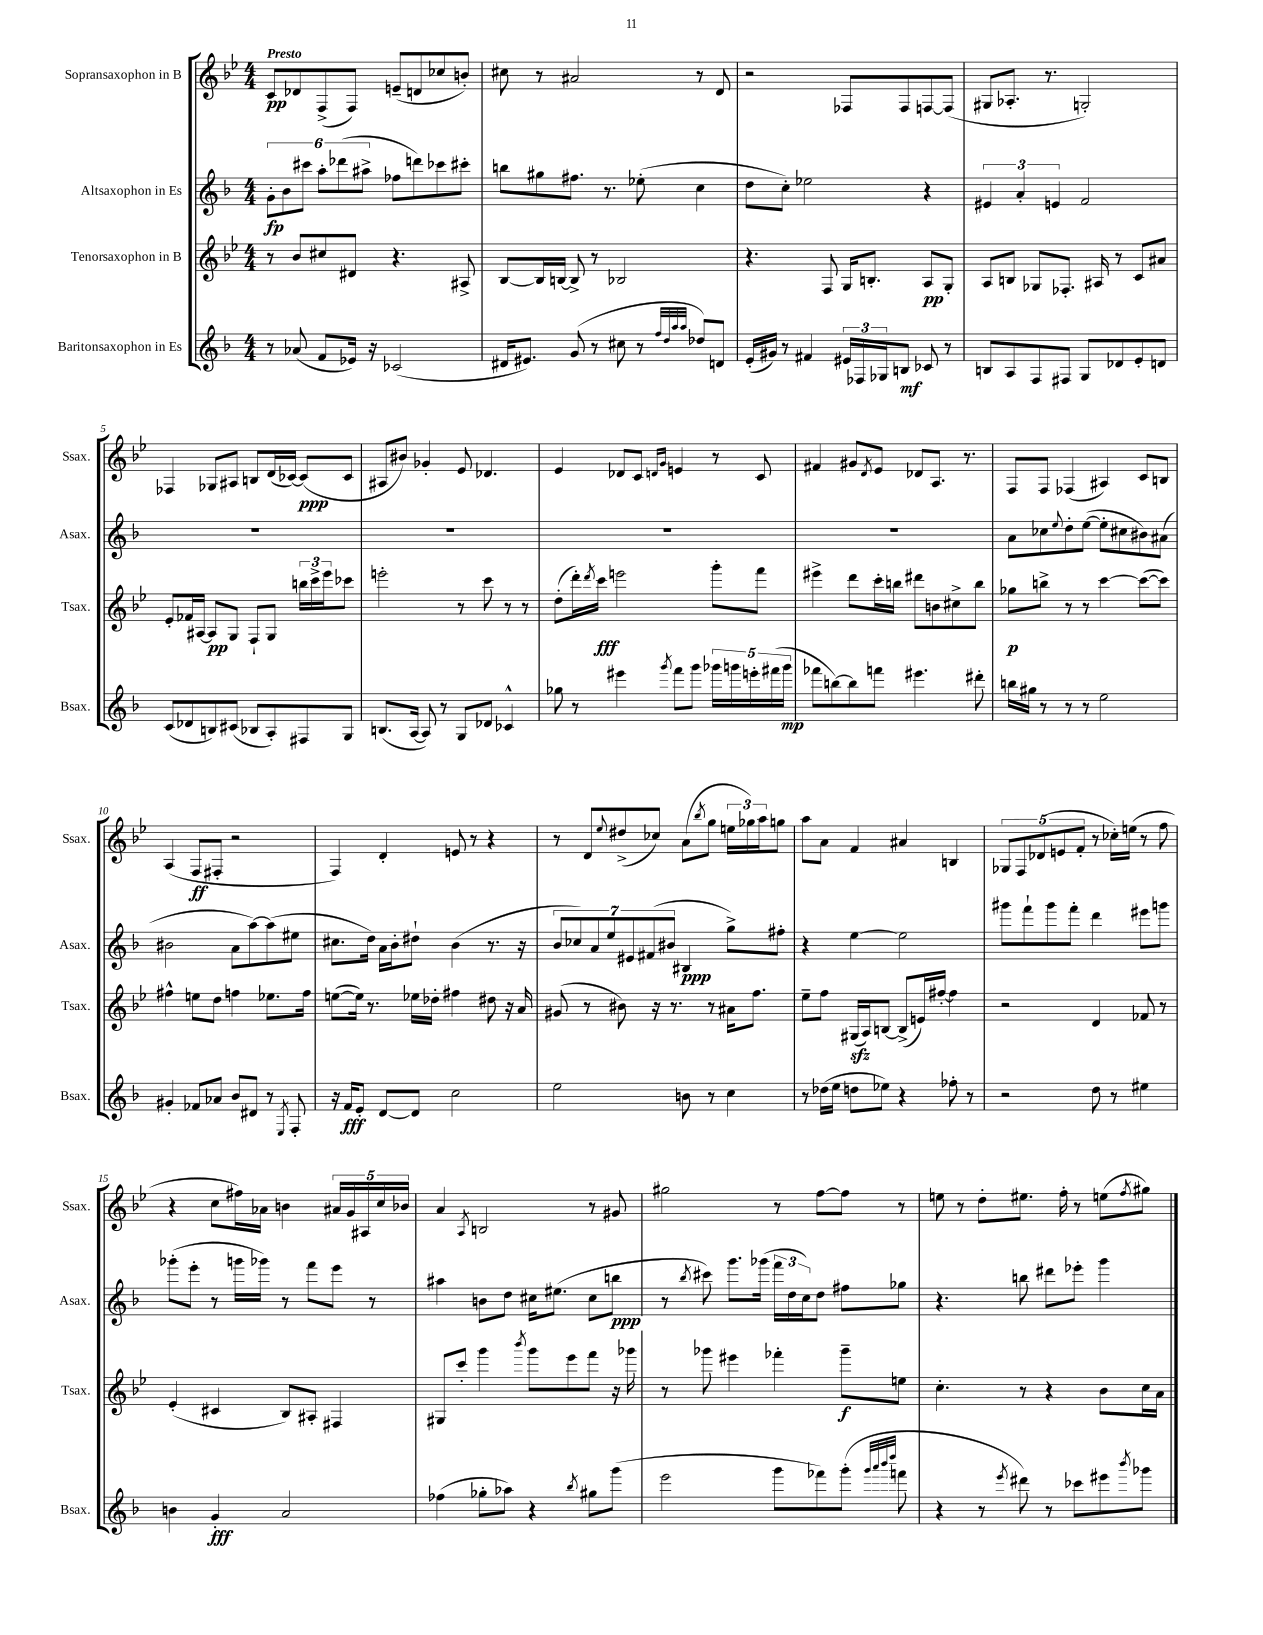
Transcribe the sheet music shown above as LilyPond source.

<<
\new StaffGroup <<
\new Staff = "s0" \with { instrumentName = "Sopransaxophon in B" shortInstrumentName = "Ssax." } {
    \clef treble \key bes \major \numericTimeSignature \time 4/4 \tempo "Presto"
    c'8\pp des'8 f8->( f8) e'8--( d'8 ces''8 b'8-.) |
    cis''8 r8 ais'2 r8 d'8 |
    r2 fes8 fes8 f8~ f8( |
    gis8 aes8.-. r8. g2-.) |
    fes4 ges8 ais8 b8 d'16( ces'16~) ces'8\ppp( ces'8 |
    ais8 bis'8) ges'4-. ees'8 des'4. |
    ees'4 des'8 c'8 \grace { d'16 g'16 } e'4 r8 c'8 |
    fis'4 gis'8 \acciaccatura { d'8 } ees'8 des'8 a8. r8. |
    f8 f8 fes4( ais4) c'8 b8 |
    a4( f8\ff fis8-. r2 |
    f4) d'4-. e'8 r8 r4 |
    r8 d'8 \appoggiatura { ees''8 } dis''8->( ces''8) a'8( \acciaccatura { bes''8 } g''8 \tuplet 3/2 { e''16 ges''16) a''16 } g''8 |
    a''8 a'8 f'4 ais'4 b4 |
    \tuplet 5/4 { ges8 f8 des'8( e'8 f'8-. } r8 ces''16-.) e''16( r8 f''8 |
    r4 c''8 fis''16) aes'16 b'4 \tuplet 5/4 { ais'16 g'16 ais16 c''16 bes'16 } |
    a'4 \acciaccatura { a8 } b2 r8 gis'8 |
    gis''2 r8 f''8~ f''8 r8 |
    e''8 r8 d''8-. eis''8. f''16-. r8 e''8( \acciaccatura { f''8 } gis''8) \bar "|." |
}
\new Staff = "s1" \with { instrumentName = "Altsaxophon in Es" shortInstrumentName = "Asax." } {
    \clef treble \key f \major \numericTimeSignature \time 4/4
    \tuplet 6/4 { g'8-.\fp bes'8 cis'''8 a''8-. des'''8( ais''8-> } fes''8 d'''8) ces'''8 cis'''8-. |
    b''8 gis''8 fis''8. r8. ees''8-.( c''4 |
    d''8 c''8-.) ees''2 r4 |
    \tuplet 3/2 { eis'4 a'4-. e'4 } f'2 |
    R1 |
    R1 |
    R1 |
    R1 |
    a'8 ces''8 \appoggiatura { e''8 } d''8-. e''8~( e''8-. cis''8 bis'8) ais'8( |
    bis'2 a'8 a''8~) a''8( eis''8 |
    cis''8. d''16) a'16 bes'16-. dis''8-! bes'4( r8. r16 |
    \tuplet 7/4 { bes'8 ces''8) a'8 e''8 eis'8 fis'8( bis'8 } bis4\ppp g''8->) fis''8-. |
    r4 e''4~ e''2 |
    gis'''8 f'''8-! gis'''8 f'''8-. d'''4 eis'''8 g'''8 |
    ges'''8-.( e'''8-. r8 g'''16 ges'''16) r8 f'''8 e'''8 r8 |
    ais''4 b'8 d''8 cis''16 eis''8.( cis''8 b''8\ppp |
    r8 \acciaccatura { bes''8 } cis'''8) g'''8. ges'''16( \tuplet 3/2 { f'''16 d''16 c''16) } d''8 fis''8 ges''8 |
    r4. b''8 dis'''8 ees'''8-. g'''4 \bar "|." |
}
\new Staff = "s2" \with { instrumentName = "Tenorsaxophon in B" shortInstrumentName = "Tsax." } {
    \clef treble \key bes \major \numericTimeSignature \time 4/4
    r8 bes'8 cis''8 dis'8 r4. ais8-> |
    bes8~ bes16 b16~ b8-> r8 bes2 |
    r4. f8 g16 b8.-. a8\pp g8-. |
    a8 b8 ges8 fes8.-. ais16 r8 c'8 ais'8 |
    ees'8-. fes'16 ais16~ ais8\pp g8 f8-! g8 \tuplet 3/2 { b''16 c'''16-> ees'''16 } ces'''8 |
    e'''2-. r8 c'''8 r8 r8 |
    d''8-.( d'''16-.) \acciaccatura { d'''8 } c'''16\fff e'''2 g'''8-. f'''8 |
    eis'''4-> d'''8 c'''16-. b''16 dis'''8 b'8 cis''8-> b''8 |
    ges''8\p b''8-> r8 r8 c'''4~ c'''8~( c'''8) |
    fis''4-^ e''8 d''8 f''4 ees''8. f''16 |
    e''8~( e''16) r8. ees''16 des''16-. fis''4 dis''8 r16 a'16 |
    gis'8( r8 bis'8) r16 r8. r8 ais'16 f''8. |
    ees''8-- f''8 gis16\sfz( a16) b8~ b8->( e'16) fis''16~-. fis''4 |
    r2 d'4 fes'8 r8 |
    ees'4-.( cis'4 bes8) ais8-. fis4 |
    gis8 c'''8-. g'''4 \acciaccatura { bes'''8 } g'''8 ees'''8 f'''8 r16 ges'''16 |
    r8 ges'''8 eis'''4 fes'''4-. ges'''8--\f e''8 |
    c''4.-. r8 r4 bes'8 c''16 a'16 \bar "|." |
}
\new Staff = "s3" \with { instrumentName = "Baritonsaxophon in Es" shortInstrumentName = "Bsax." } {
    \clef treble \key f \major \numericTimeSignature \time 4/4
    r8 aes'8( f'8 ees'16) r16 ces'2( |
    dis'16 eis'8.) g'8( r8 cis''8 r8 \grace { f''32 d''32 a''32 a''32 } des''8) d'8 |
    e'16-.( gis'16) r8 fis'4 \tuplet 3/2 { eis'16 fes16 ges16 } b8\mf ces'8 r8 |
    b8 a8 f8 fis8 g8 des'8 e'8-. d'8 |
    c'8( des'8 b8) cis'8( bes8 a8-.) fis8 g8 |
    b8.( a16~ a8) r8 g8 des'8 ces'4-^ |
    ges''8 r8 eis'''4 \acciaccatura { g'''8 } f'''8 g'''8 \tuplet 5/4 { ges'''16 g'''16 e'''16-. fis'''16( g'''16\mp } |
    fes'''8 b''8~) b''8 f'''8 eis'''4. dis'''8-. |
    b''16 gis''16 r8 r8 r8 e''2 |
    gis'4-. fes'8 aes'8 bes'8 dis'8 r8 \acciaccatura { e8 } f8-. |
    r16 f'16\fff e'8-. d'8~ d'8 c''2 |
    e''2 b'8 r8 c''4 |
    r8 des''16( e''16 d''8 ees''8) r4 fes''8-. r8 |
    r2 d''8 r8 eis''4 |
    b'4 g'4-.\fff a'2 |
    fes''4( ges''8-. aes''8) r4 \acciaccatura { bes''8 } gis''8 g'''8( |
    e'''2 g'''8 fes'''8) g'''8-.( \grace { g'''32 a'''32 bes'''32 d''''32 } f'''8 |
    r4 r8 \acciaccatura { e'''8 } dis'''8) r8 ces'''8 eis'''8 \acciaccatura { bes'''8 } ges'''8 \bar "|." |
}
>>
>>
